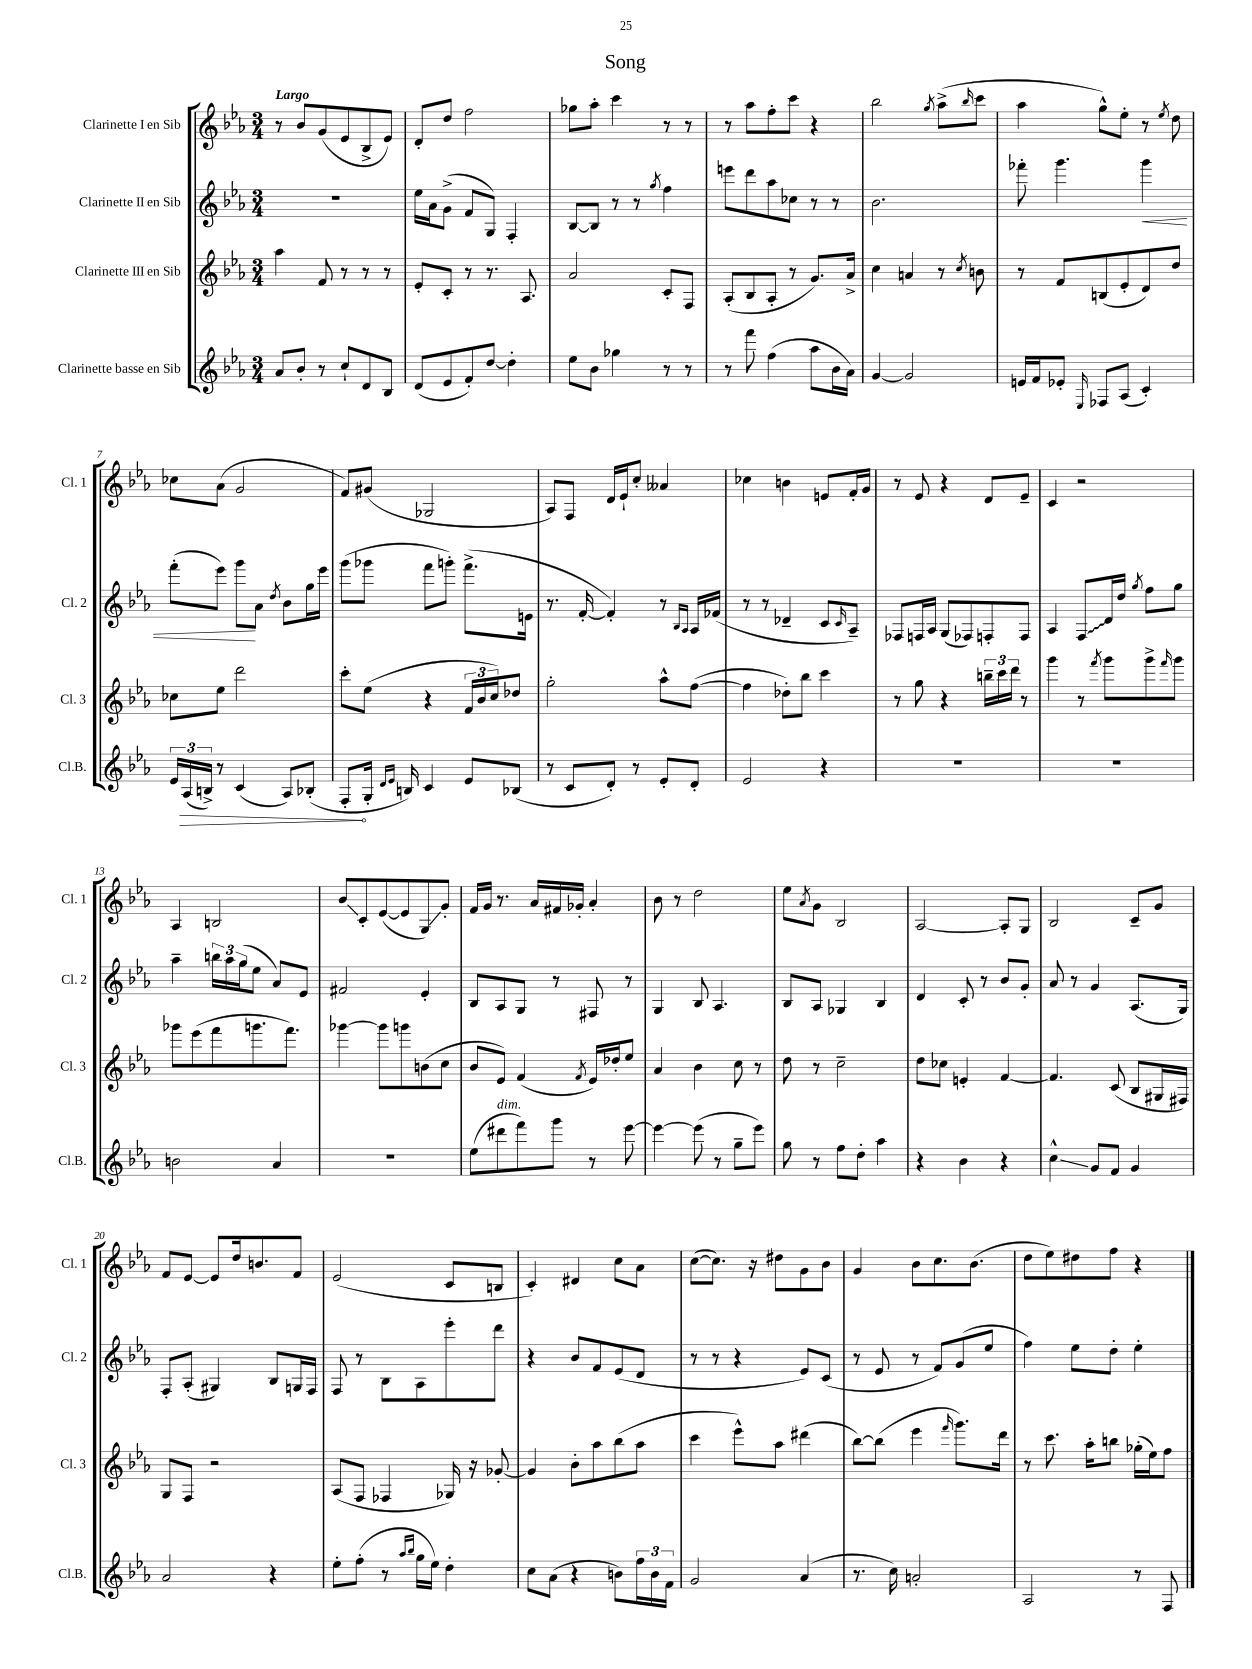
\header { title = "Song" }
<<
\new StaffGroup <<
\new Staff = "s0" \with { instrumentName = "Clarinette I en Sib" shortInstrumentName = "Cl. 1" } {
    \clef treble \key ees \major \numericTimeSignature \time 3/4 \tempo "Largo"
    r8 bes'8 g'8( ees'8 bes8-> ees'8) |
    d'8-. d''8 f''2 |
    ges''8 aes''8-. c'''4 r8 r8 |
    r8 aes''8 f''8-. c'''8 r4 |
    bes''2 \acciaccatura { g''8 } aes''8->( \grace { bes''16 } c'''8 |
    aes''4 g''8-^) ees''8-. r8 \acciaccatura { ees''8 } d''8 |
    ces''8 aes'8( g'2 |
    f'8) gis'8( ges2 |
    aes8) f8 d'16 ees'16-! c''8-. aeses'4 |
    ces''4 b'4 e'8 f'16-. g'16 |
    r8 ees'8 r4 d'8 ees'8-- |
    c'4 r2 |
    aes4 b2 |
    bes'8\glissando c'8-. ees'8~( ees'8 g8\glissando) g'8-. |
    f'16 g'16 r8. aes'16 fis'16 ges'16-. aes'4-. |
    bes'8 r8 d''2 |
    ees''8 \acciaccatura { aes'8 } g'8 bes2 |
    aes2~ aes8-. g8 |
    bes2 c'8-- g'8 |
    f'8 ees'8~ ees'8 d''16 b'8. f'8 |
    ees'2( c'8 b8 |
    c'4-.) dis'4 c''8 aes'8 |
    c''8~( c''8.) r16 dis''8 g'8 bes'8 |
    g'4 bes'8 c''8. bes'8.( |
    d''8 ees''8) dis''8 f''8 r4 \bar "|." |
}
\new Staff = "s1" \with { instrumentName = "Clarinette II en Sib" shortInstrumentName = "Cl. 2" } {
    \clef treble \key ees \major \numericTimeSignature \time 3/4
    R2. |
    ees''16 aes'16 g'8->( f'8 g8) f4-. |
    bes8~ bes8 r8 r8 \acciaccatura { g''8 } f''4 |
    e'''8 d'''8 aes''8 ces''8 r8 r8 |
    bes'2. |
    fes'''8-. g'''4. g'''4\< |
    f'''8-.( ees'''8) g'''8\! aes'8 \acciaccatura { d''8 } bes'8 g''16 ees'''16 |
    g'''8( ges'''8 f'''8 g'''8-.) f'''8.->( e'16 |
    r8. f'16~-. f'4-.) r8 \grace { bes16 aes16 } aes16 fes'16( |
    r8 r8 des'4-- c'8 \grace { c'16 } aes8--) |
    fes8 f16 aes16 g8( fes8) f8-. f8 |
    aes4 \once \override Glissando.style = #'zigzag f8\glissando d'16 d''16 \acciaccatura { g''8 } f''8 g''8 |
    aes''4-- \tuplet 3/2 { b''16 aes''16 g''16( } ees''8 aes'8) ees'8 |
    fis'2 ees'4-. |
    bes8 aes8 g8 r8 fis8 r8 |
    g4 bes8 aes4. |
    bes8 aes8 ges4 bes4 |
    d'4 c'8-. r8 bes'8 g'8-. |
    aes'8 r8 g'4 aes8.( g16) |
    f8-. aes8-.( gis4) bes8 g16 f16 |
    f8 r8 bes8 aes8 ees'''8-. d'''8 |
    r4 bes'8 f'8 ees'8( d'8 |
    r8 r8 r4 ees'8) c'8( |
    r8 ees'8 r8 f'8) g'8( ees''8 |
    f''4) ees''8 d''8-. ees''4-. \bar "|." |
}
\new Staff = "s2" \with { instrumentName = "Clarinette III en Sib" shortInstrumentName = "Cl. 3" } {
    \clef treble \key ees \major \numericTimeSignature \time 3/4
    aes''4 f'8 r8 r8 r8 |
    ees'8-. c'8-. r8 r8. aes8. |
    aes'2 c'8-. f8 |
    aes8-.( bes8 aes8-. r8 g'8.) aes'16-> |
    c''4 a'4 r8 \acciaccatura { c''8 } b'8 |
    r8 f'8 b8( ees'8-. d'8) d''8 |
    ces''8 ees''8 d'''2 |
    c'''8-. ees''8( r4 \tuplet 3/2 { f'16 bes'16 c''16) } des''8 |
    g''2-. aes''8-^ f''8~( |
    f''4 des''8-.) bes''8 c'''4 |
    r8 g''8 r4 \tuplet 3/2 { b''16-- c'''16 d'''16 } r8 |
    g'''4 r8 \acciaccatura { f'''8 } g'''8 g'''8-> \grace { f'''16 } g'''8 |
    ges'''8 ees'''8( f'''8 g'''8. f'''8.) |
    ges'''4~ ges'''8 g'''8 b'8( c''8 |
    bes'8 ees'8) f'4( \acciaccatura { f'8 } ees'16) des''16-. ees''8 |
    aes'4 bes'4 c''8 r8 |
    d''8 r8 c''2-- |
    d''8 ces''8 e'4-. f'4~ |
    f'4. c'8( bes8 gis16 fis16) |
    g8 f8 r2 |
    aes8( f8 fes4 ges16) r16 ges'8~-. |
    ges'4 bes'8-. aes''8 bes''8( aes''8 |
    c'''4 ees'''8-^) aes''8 dis'''4( |
    bes''8~) bes''8( ees'''4 \grace { f'''16 } g'''8.) d'''16 |
    r8 c'''8. aes''16-. b''8 ges''16-.( ees''16) f''8 \bar "|." |
}
\new Staff = "s3" \with { instrumentName = "Clarinette basse en Sib" shortInstrumentName = "Cl.B." } {
    \clef treble \key ees \major \numericTimeSignature \time 3/4
    aes'8 bes'8-. r8 c''8-! d'8 bes8 |
    d'8( ees'8 f'8-.) d''8~ d''4-. |
    ees''8 bes'8 ges''4 r8 r8 |
    r8 f'''8 f''4( aes''8 bes'16 aes'16) |
    g'4~ g'2 |
    e'16 f'16 ees'8-. \grace { ees16 } fes8 aes8( c'4-.) |
    \tuplet 3/2 { ees'16 \once \override Hairpin.circled-tip = ##t aes16\>( b16->) } r8 c'4( aes8) bes8-.( |
    f8-.\! g16-. \grace { d'16 ees'16 } b16) c'4 ees'8 bes8( |
    r8 c'8 d'8-.) r8 ees'8-. d'8-. |
    ees'2 r4 |
    R2. |
    R2. |
    b'2 aes'4 |
    R2. |
    ees''8( dis'''8^\markup { \italic "dim." } f'''8) g'''8 r8 ees'''8~ |
    ees'''4~ ees'''8( r8 g''8-- ees'''8) |
    g''8 r8 f''8 d''8-. aes''4 |
    r4 bes'4 r4 |
    c''4-^\glissando g'8 f'8 g'4 |
    aes'2 r4 |
    ees''8-. f''8-.( r8 \grace { aes''16 bes''16 } g''16 ees''16) d''4-. |
    c''8 aes'8( r4 b'8) \tuplet 3/2 { f''16 b'16 f'16 } |
    g'2 aes'4( |
    r8. c''16) a'2-. |
    aes2 r8 f8 \bar "|." |
}
>>
>>
